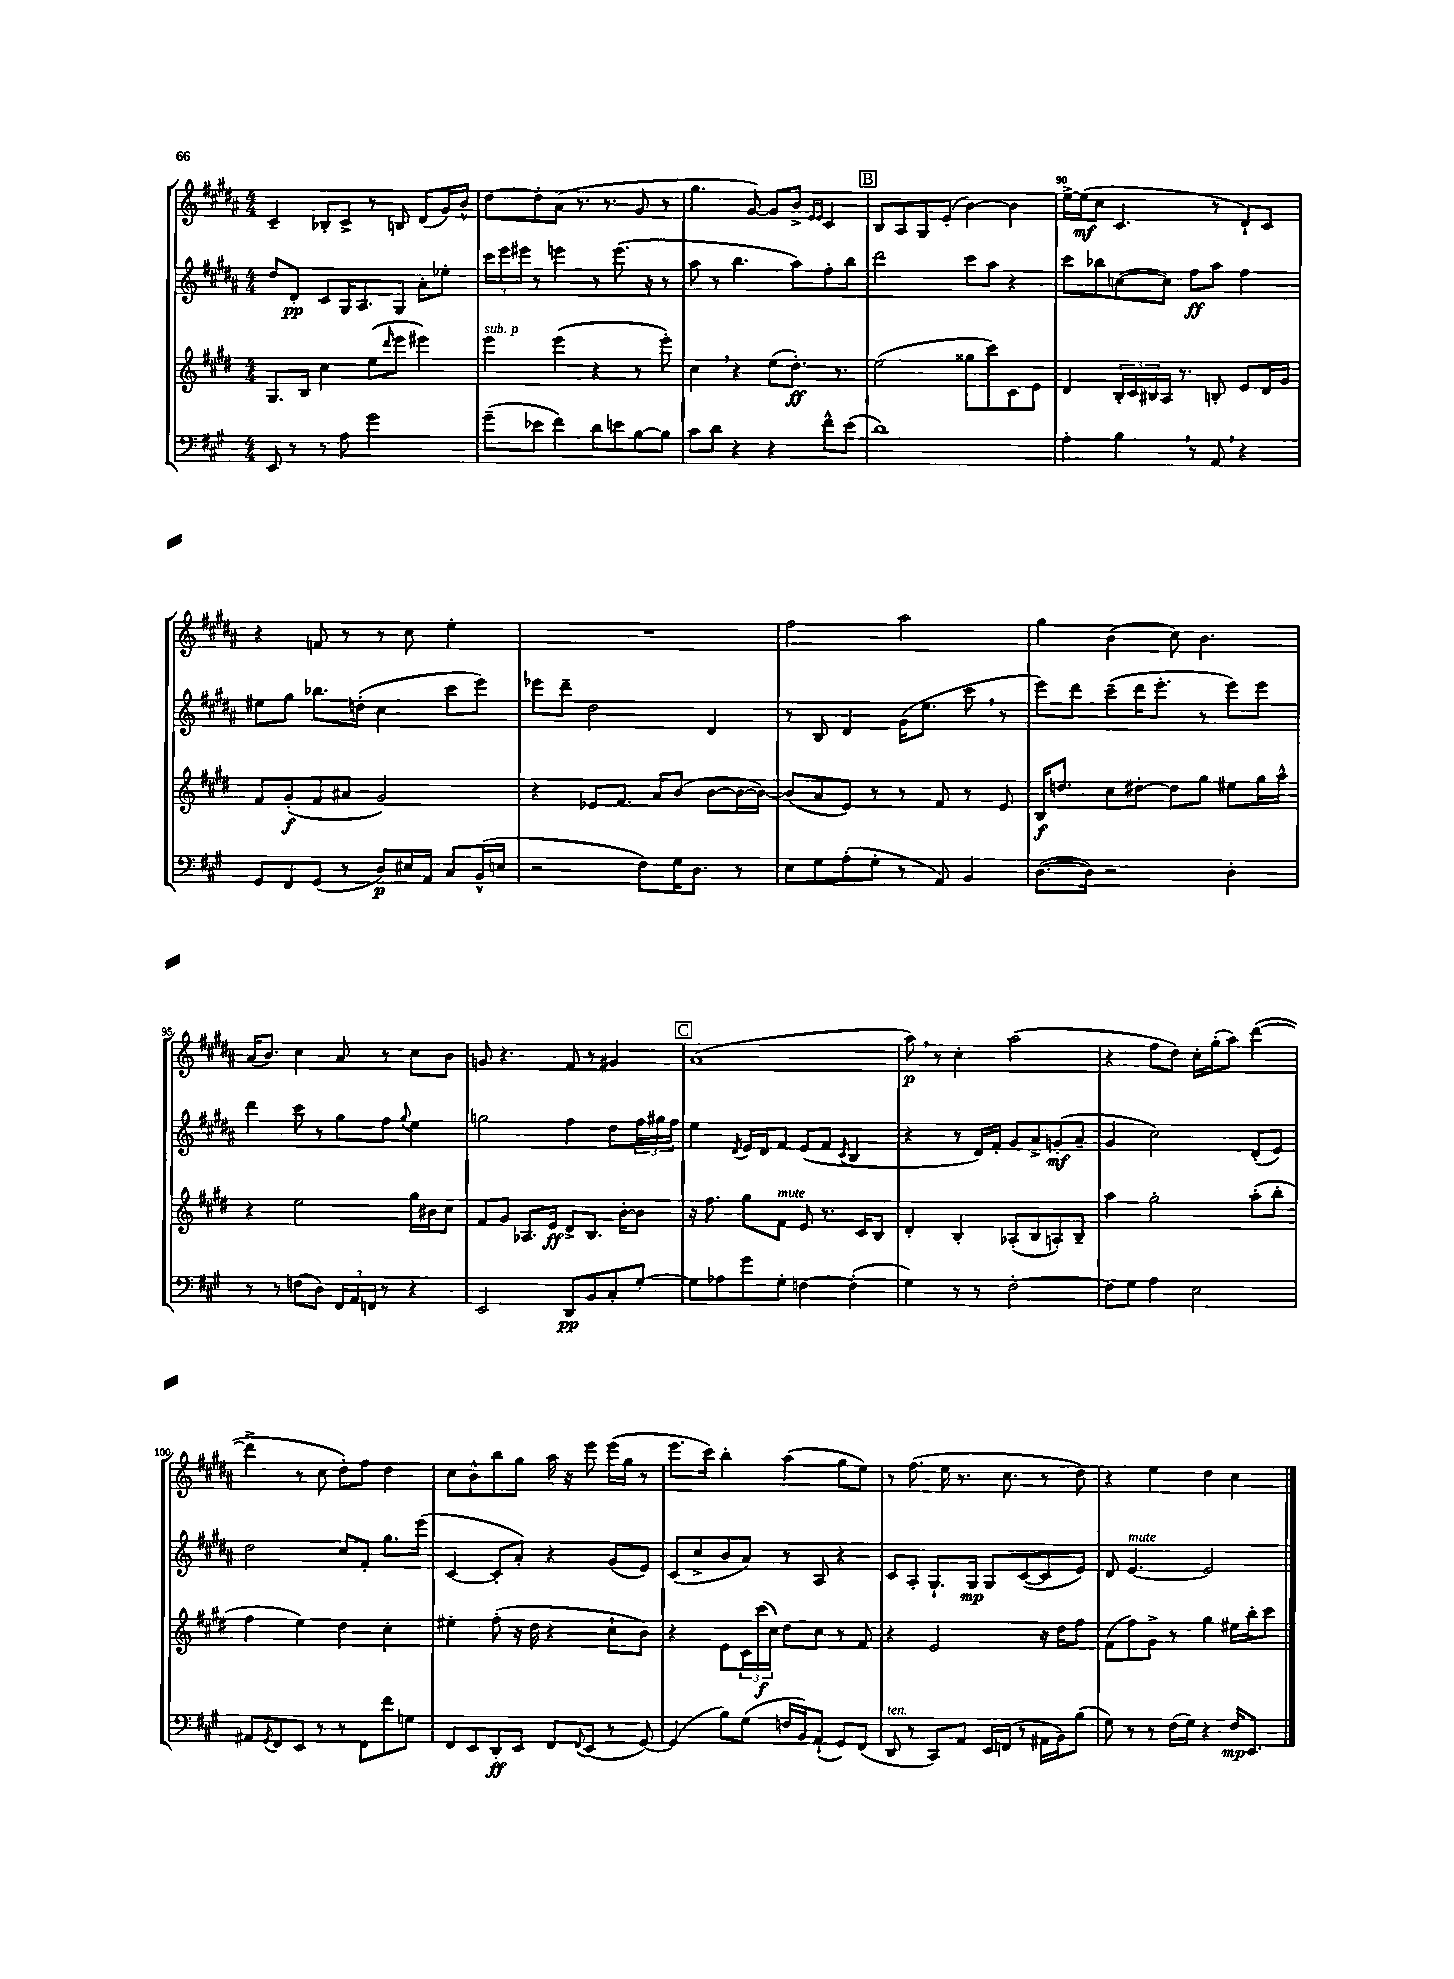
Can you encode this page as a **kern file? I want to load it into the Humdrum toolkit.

**kern	**dynam	**kern	**dynam	**kern	**dynam	**kern	**dynam
*part4	*part4	*part3	*part3	*part2	*part2	*part1	*part1
*staff4	*staff4	*staff3	*staff3	*staff2	*staff2	*staff1	*staff1
*clefF4	*	*clefG2	*	*clefG2	*	*clefG2	*
*k[f#c#g#]	*	*k[f#c#g#d#]	*	*k[f#c#g#d#a#]	*	*k[f#c#g#d#a#]	*
*M4/4	*	*M4/4	*	*M4/4	*	*M4/4	*
=86	=86	=86	=86	=86	=86	=86	=86
8EE/	.	8.G#/L	.	8dd#/L	.	4c#~/	.
8r	.	.	.	8d#'/J	pp	.	.
.	.	16B/Jk	.	.	.	.	.
8r	.	4cc#\	.	8c#/L	.	8B-X'/L	.
8A\	.	.	.	16G#/K	.	8c#^/J	.
.	.	.	.	8.A#/	.	.	.
2g#\	.	(8ee\L	.	.	.	8r	.
.	.	16qqddd#/	.	.	.	.	.
.	.	8eee\J	.	8G#/J	.	8Bn/	.
.	.	4eee#X\)	.	8a#'\L	.	(8d#/L	.
.	.	.	.	8ee-X'\J	.	16g#/L)	.
.	.	.	.	.	.	16b^^/JJ	.
=87	=87	=87	=87	=87	=87	=87	=87
!	!	!LO:TX:a:i:t=sub. p	!	!	!	!	!
(8g#~\L	.	4eee\	.	24ccc#\LL	.	[8dd#\L	.
.	.	.	.	24eee\	.	.	.
.	.	.	.	24eee#X\JJ	.	.	.
8e-X\J	.	.	.	8r	.	8dd#'\]	.
4f#\)	.	(4eee\	.	4eeen\	.	(8a#\J	.
.	.	.	.	.	.	8.r	.
8d\L	.	4r	.	8r	.	.	.
.	.	.	.	.	.	8.r	.
8en\	.	.	.	(8.eee\	.	.	.
[8B\	.	8r	.	.	.	8g#/	.
.	.	.	.	16r	.	.	.
8B\J]	.	8eee'\)	.	8r	.	8r	.
=88	=88	=88	=88	=88	=88	=88	=88
8c#\L	.	4cc#,\	.	8aa#\	.	4.gg#\	.
8d\J	.	.	.	8r	.	.	.
4r	.	4r	.	4.bb\	.	.	.
.	.	.	.	.	.	[8g#/)	.
4r	.	(8ee\L	.	.	.	8g#/L]	.
.	.	8.dd#'\J)	ff	8aa#\L)	.	8b^/J	.
.	.	.	.	.	.	16qqe/LL	.
.	.	.	.	.	.	16qqe/JJ	.
8f#^^\L	.	.	.	8ff#'\	.	4c#/	.
.	.	8.r	.	.	.	.	.
(8e\J	.	.	.	8bb\J	.	.	.
!!LO:REH:place=s1:t=B
=89	=89	=89	=89	=89	=89	=89	=89
1d)	.	(2ee\	.	2ddd#\	.	8B/L	.
.	.	.	.	.	.	8A#/	.
.	.	.	.	.	.	8G#/	.
.	.	.	.	.	.	(8e'/J	.
.	.	8gg##X\L	.	8ccc#\L	.	[4b\)	.
.	.	8ccc#\)	.	8aa#\J	.	.	.
.	.	8c#\	.	4r	.	4b\]	.
.	.	8e\J	.	.	.	.	.
=90	=90	=90	=90	=90	=90	=90	=90
4A'\	.	4d#/	.	8ccc#\L	.	[16ee^\LL	.
.	.	.	.	.	.	(16ee\J]	mf
.	.	.	.	8bb-X\	.	8cc#\J	.
4B,\	.	24B'/LL	.	([8ccn\	.	4.c#/	.
.	.	24c#/	.	.	.	.	.
.	.	24B#X/	.	.	.	.	.
.	.	16A/JJ	.	8cc\J])	.	.	.
.	.	8.r	.	.	.	.	.
8r	.	.	.	8ff#\L	ff	.	.
8AA,/	.	8Bn'/	.	8aa#\J	.	8r	.
4r	.	8e/L	.	4ff#\	.	8d#`/L)	.
.	.	16d#/L	.	.	.	8c#/J	.
.	.	16g#/JJ	.	.	.	.	.
!!LO:LB:g=z
=91	=91	=91	=91	=91	=91	=91	=91
8GG#/L	.	8f#/L	.	8ee#X\L	.	4r	.
8FF#/	.	(8g#'/	f	8gg#\J	.	.	.
(8GG#/J	.	8f#/	.	8.bb-X\L	.	8fn/	.
8r	.	8a#X/J	.	.	.	8r	.
.	.	.	.	(16ddn'\Jk	.	.	.
8D/L)	p	2g#/)	.	4cc#\	.	8r	.
16E#X/L	.	.	.	.	.	8cc#\	.
16AA/JJ	.	.	.	.	.	.	.
8C#/L	.	.	.	8ccc#\L	.	4ee'\	.
(16BB^^/L	.	.	.	8eee\J)	.	.	.
16En/JJ	.	.	.	.	.	.	.
=92	=92	=92	=92	=92	=92	=92	=92
2r	.	4r	.	8eee-X\L	.	1r	.
.	.	.	.	8ddd#~\J	.	.	.
.	.	8e-X/L	.	2dd#\	.	.	.
.	.	8.f#/J	.	.	.	.	.
8F#\L)	.	.	.	.	.	.	.
.	.	16a/KL	.	.	.	.	.
16G#\K	.	(8b/J	.	.	.	.	.
8.D\J	.	.	.	.	.	.	.
.	.	[8b\L	.	4d#/	.	.	.
8r	.	16b\L_	.	.	.	.	.
.	.	16b\JJ_)	.	.	.	.	.
=93	=93	=93	=93	=93	=93	=93	=93
8E\L	.	(8b/L]	.	8r	.	2ff#\	.
8G#\	.	8a/	.	8B/	.	.	.
(8A'\	.	8e/J)	.	4d#/	.	.	.
8G#'\J	.	8r	.	.	.	.	.
8r	.	8r	.	(16g#\KL	.	2aa#\	.
.	.	.	.	8.ee\J	.	.	.
8AA/)	.	8f#/	.	.	.	.	.
4BB/	.	8r	.	8ccc#,\	.	.	.
.	.	8e/	.	8r	.	.	.
=94	=94	=94	=94	=94	=94	=94	=94
([8.D\L	.	16B/KL	f	8eee\L)	.	4gg#\	.
.	.	8.ddn/J	.	.	.	.	.
.	.	.	.	8ddd#\J	.	.	.
16D\Jk])	.	.	.	.	.	.	.
2r	.	8cc#\L	.	(8ccc#~\L	.	(4b\	.
.	.	[8dd#X'\J	.	16ddd#\K	.	.	.
.	.	.	.	8.eee'\J	.	.	.
.	.	8dd#\L]	.	.	.	8cc#\)	.
.	.	8gg#\J	.	8r	.	4.b\	.
4D'\	.	8ee#X\L	.	8eee\L)	.	.	.
.	.	16gg#\L	.	8eee\J	.	.	.
.	.	16aa^^\JJ	.	.	.	.	.
!!LO:LB:g=z
=95	=95	=95	=95	=95	=95	=95	=95
8r	.	4r	.	4ddd#\	.	(16a#/KL	.
.	.	.	.	.	.	8.b/J)	.
8r	.	.	.	.	.	.	.
(8Fn\L	.	2ee\	.	8ccc#\	.	4cc#\	.
8D\J)	.	.	.	8r	.	.	.
24FF#/LL	.	.	.	8gg#\L	.	8a#/	.
24AA/	.	.	.	.	.	.	.
24FFn/JJ	.	.	.	.	.	.	.
8r	.	.	.	8ff#\J	.	8r	.
.	.	.	.	8qqgg#/	.	.	.
4r	.	16gg#\LL	.	4ee\	.	8cc#\L	.
.	.	16b#X\J	.	.	.	.	.
.	.	8cc#\J	.	.	.	8b\J	.
=96	=96	=96	=96	=96	=96	=96	=96
2EE/	.	8f#/L	.	2ggn\	.	8gn/	.
.	.	8g#/J	.	.	.	4.r	.
.	.	8.A-X/L	.	.	.	.	.
.	.	16e/Jk	ff	.	.	.	.
8DD/L	pp	8d#^/L	.	4ff#\	.	8f#/	.
8BB/	.	8.B/J	.	.	.	8r	.
8C#'/	.	.	.	8dd#\L	.	4g#X/	.
.	.	[16b'\KL	.	.	.	.	.
[8G#'/J	.	8b\J]	.	24ff#\L	.	.	.
.	.	.	.	24gg#X\	.	.	.
.	.	.	.	24ff#\JJ	.	.	.
!!LO:REH:place=s1:t=C
=97	=97	=97	=97	=97	=97	=97	=97
8G#\L]	.	16r	.	4ee\	.	(1a#	.
.	.	8.ff#\	.	.	.	.	.
8A-X\	.	.	.	.	.	.	.
.	.	.	.	8qd#/	.	.	.
8g#\	.	8gg#\L	.	16e/LL	.	.	.
.	.	.	.	16d#/J	.	.	.
!	!	!LO:TX:a:i:t=mute	!	!	!	!	!
8G#'\J	.	8f#\J	.	8f#/J	.	.	.
[4Fn\	.	8e/	.	(8e/L	.	.	.
.	.	8.r	.	8f#/J	.	.	.
.	.	.	.	8qc#/	.	.	.
(4F'\]	.	.	.	4B/	.	.	.
.	.	16c#/KL	.	.	.	.	.
.	.	8B/J	.	.	.	.	.
=98	=98	=98	=98	=98	=98	=98	=98
4G#\)	.	4d#'/	.	4r	.	8aa#,\)	p
.	.	.	.	.	.	8r	.
8r	.	4B'/	.	8r	.	4cc#'\	.
8r	.	.	.	16d#/LL)	.	.	.
.	.	.	.	16f#'/JJ	.	.	.
[2F#'\	.	(8A-X'/L	.	8g#/L	.	(2aa#\	.
.	.	8B/	.	8a#^/	.	.	.
.	.	8An'/)	.	(8gn'/	mf	.	.
.	.	8B~/J	.	8a#~/J	.	.	.
=99	=99	=99	=99	=99	=99	=99	=99
8F#\L]	.	4aa\	.	4g#/	.	4r	.
8G#\J	.	.	.	.	.	.	.
4A\	.	2gg#'\	.	2cc#\)	.	8ff#\L	.
.	.	.	.	.	.	8dd#\J)	.
2E\	.	.	.	.	.	16cc#'\LL	.
.	.	.	.	.	.	(16gg#'\J	.
.	.	.	.	.	.	8aa#\J)	.
.	.	(8aa'\L	.	(8d#'/L	.	([4ddd#\	.
.	.	8bb'\J	.	8e/J)	.	.	.
!!LO:LB:g=z
=100	=100	=100	=100	=100	=100	=100	=100
8AA#X/L	.	4ff#\	.	2dd#\	.	4ddd#^\]	.
8qGG#/	.	.	.	.	.	.	.
8FF#/	.	.	.	.	.	.	.
8EE/J	.	4ee\)	.	.	.	8r	.
8r	.	.	.	.	.	8cc#\	.
8r	.	4dd#\	.	8cc#/L	.	8dd#'\L)	.
8FF#\L	.	.	.	8f#'/J	.	8ff#\J	.
8f#\	.	4cc#'\	.	8.gg#\L	.	4dd#\	.
8Gn\J	.	.	.	.	.	.	.
.	.	.	.	(16eee\Jk	.	.	.
=101	=101	=101	=101	=101	=101	=101	=101
8FF#/L	.	4ee#X'\	.	[4c#/	.	8cc#\L	.
8EE/	.	.	.	.	.	8b^^\	.
8DD'/	ff	(8ff#'\	.	8c#'/L]	.	8bb\	.
8EE/J	.	16r	.	8a#'/J)	.	8gg#\J	.
.	.	16dd#\	.	.	.	.	.
8FF#/L	.	4r	.	4r	.	16aa#\	.
.	.	.	.	.	.	16r	.
8qqFF#/	.	.	.	.	.	.	.
(8EE/J	.	.	.	.	.	8eee\	.
8r	.	8cc#`\L	.	(8g#/L	.	(16eee\LL	.
.	.	.	.	.	.	16gg#\JJ	.
[8GG#/)	.	8b\J)	.	8e/J)	.	8r	.
=102	=102	=102	=102	=102	=102	=102	=102
(4GG#/]	.	4r	.	(8c#/L	.	8.eee\L	.
.	.	.	.	8cc#^/	.	.	.
.	.	.	.	.	.	16ccc#\Jk)	.
8B\L)	.	8e\L	.	8b/	.	4bb'\	.
(8G#\J	.	24c#\L	.	8a#/J)	.	.	.
.	.	(24ccc#\	f	.	.	.	.
.	.	24cc#\JJ)	.	.	.	.	.
16Fn/LL	.	8dd#\L	.	8r	.	(4aa#\	.
16BB/J)	.	.	.	.	.	.	.
(8AA`/J	.	8cc#\J	.	8A#/	.	.	.
8GG#/L)	.	8r	.	4r	.	8gg#\L	.
(8FF#/J	.	8f#/	.	.	.	8ee\J)	.
=103	=103	=103	=103	=103	=103	=103	=103
!LO:TX:a:i:t=ten.	!	!	!	!	!	!	!
8DD/	.	4r	.	8c#/L	.	8r	.
8r	.	.	.	8A#'/J	.	(8.ff#\	.
8CC#/L)	.	2e/	.	8.G#`/L	.	.	.
.	.	.	.	.	.	16ee\	.
8AA/J	.	.	.	.	.	8.r	.
.	.	.	.	16G#/Jk	mp	.	.
16EE/LL	.	.	.	8G#/L	.	.	.
(16FFn/JJ	.	.	.	.	.	8.cc#\	.
8r	.	.	.	([8c#/	.	.	.
16AA#X\LL	.	16r	.	8c#/]	.	8r	.
16BB\J)	.	16dd#\KL	.	.	.	.	.
(8B\J	.	8ff#\J	.	8e/J)	.	8dd#\)	.
=104	=104	=104	=104	=104	=104	=104	=104
8G#\)	.	(8f#\L	.	8d#/	.	4r	.
!	!	!	!	!LO:TX:a:i:t=mute	!	!	!
8r	.	8ff#\)	.	[4.e/	.	.	.
8r	.	8g#^\J	.	.	.	4ee\	.
(16F#\LL	.	8r	.	.	.	.	.
16G#\JJ)	.	.	.	.	.	.	.
4r	.	4gg#\	.	2e/]	.	4dd#\	.
16F#/KL	mp	16ee#X\LL	.	.	.	4cc#\	.
8.EE/J	.	16bb'\J	.	.	.	.	.
.	.	8ccc#\J	.	.	.	.	.
==	==	==	==	==	==	==	==
*-	*-	*-	*-	*-	*-	*-	*-
